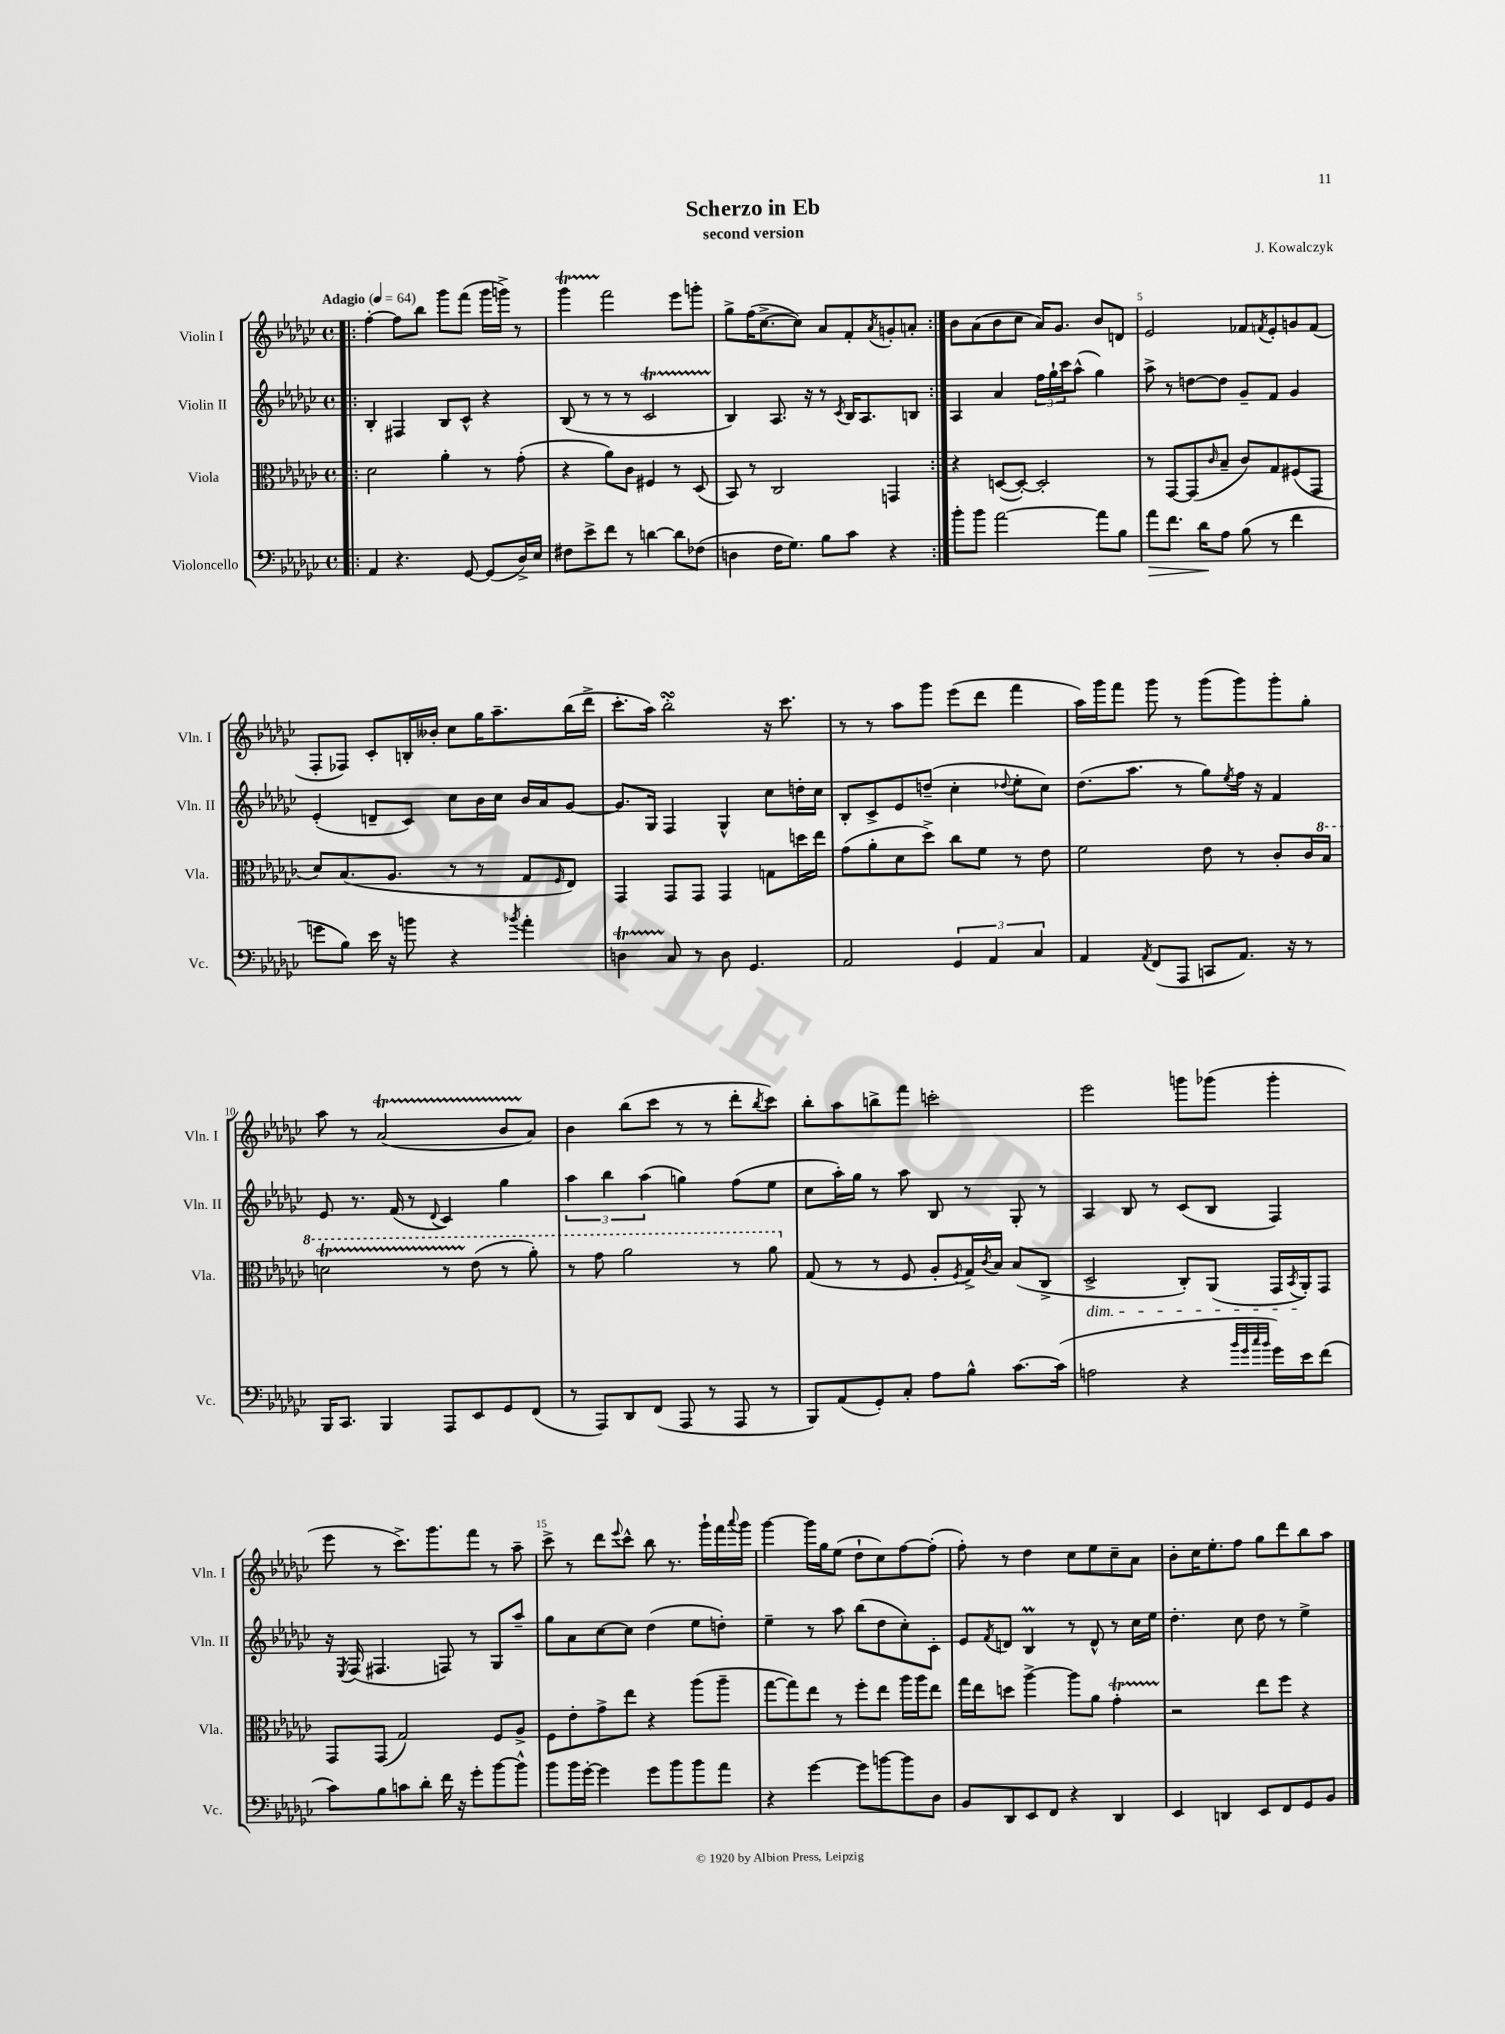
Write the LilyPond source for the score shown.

\header { title = "Scherzo in Eb" composer = "J. Kowalczyk" subtitle = "second version" }
<<
\new StaffGroup <<
\new Staff = "s0" \with { instrumentName = "Violin I" shortInstrumentName = "Vln. I" } {
    \clef treble \key ges \major \defaultTimeSignature \time 4/4 \tempo "Adagio" 4 = 64
    \repeat volta 2 { \bar ".|:" f''4~-. f''8 bes''8 ges'''8 f'''8( ges'''16 g'''16->) r8 |
    ges'''4\startTrillSpan f'''2\stopTrillSpan ees'''8 g'''8-. |
    ges''8-> f''16( ces''8.~-> ces''8) aes'8 f'8-. \acciaccatura { aes'8 } g'8-. a'8-. | }
    bes'8 aes'8( bes'8 ces''8 aes'16) ges'8. bes'8 d'8 |
    ees'2 fes'8 \acciaccatura { f'8 } ees'8-. g'8 f'8( |
    f8-. fes8) ces'8-. b16-. beses'16-. ces''8 ges''16 aes''8.-- bes''16( des'''16-> |
    ces'''8.-. aes''16) bes''2-.\turn r16 ces'''8. |
    r8 r8 aes''8 ges'''8 ees'''8( des'''8 f'''4 |
    aes''16) ges'''16 f'''8 ges'''8 r8 ges'''8( ges'''8) ges'''8-. ges''8-. |
    aes''8 r8 aes'2\startTrillSpan( bes'8 aes'8\stopTrillSpan) |
    bes'4 bes''8( ces'''8 r8 r8 des'''8-. \acciaccatura { bes''8 } ces'''8) |
    bes''8-. aes''8 b''8-> f'''8 c'''2-. |
    ees'''2 g'''8 ges'''8( ges'''4-. |
    ees'''8 r8 ces'''8.->) ges'''8. f'''8 r8 aes''8-- |
    ces'''8-> r8 des'''8 \appoggiatura { ees'''8 } ces'''8-^ bes''8 r8. ges'''16-! f'''16 \appoggiatura { aes'''8 } ges'''16 |
    ges'''4~ ges'''16 ges''16 ees''8( des''8-! ces''8) f''8~ f''8-.( |
    f''8-.) r8 des''4 ces''8 ees''8 ces''8-- aes'8 |
    bes'8-. ces''16 ees''8.-. f''8 ges''8 des'''8 bes''8 aes''8 \bar "|." |
}
\new Staff = "s1" \with { instrumentName = "Violin II" shortInstrumentName = "Vln. II" } {
    \clef treble \key ges \major \defaultTimeSignature \time 4/4
    \repeat volta 2 { \bar ".|:" bes4-. fis4 bes8 ces'8-^ r4 |
    bes8( r8 r8 r8 ces'2\startTrillSpan |
    bes4\stopTrillSpan) aes8. r16 r8 \acciaccatura { ces'8 } bes16 aes8. b8 | }
    aes4 aes'4 \tuplet 3/2 { f''16 ges''16-! ces'''16 } aes''8-^( ges''4) |
    aes''8-> r8 d''8~ d''8 ges'8-- f'8 ges'4 |
    ees'4-.( d'8-- ces'8) ces''8 bes'16 ces''16 bes'16 aes'16 ges'8~ |
    ges'8. ges16 f4 ges4-^ ces''8 d''16-. ces''16 |
    bes8-. ces'8-> ees'8 d''8--( ces''4-. \appoggiatura { des''8 } ees''8-. ces''8) |
    des''8.( aes''8. r8 ges''8) \acciaccatura { ees''8 } f''16 r16 f'4 |
    ees'8 r8. f'16( r8 \appoggiatura { des'8 } ces'4) ges''4 |
    \tuplet 3/2 { aes''4 bes''4 aes''4( } g''4) f''8( ees''8 |
    ces''8 aes''16-.) ges''16 r8 aes''8 bes8 r8 ges8-. r8 |
    aes4 bes8 r8 ces'8( bes8 f4) |
    r16 \acciaccatura { ees8 } f16( fis4. f8) r8 ges8 aes''8-- |
    ges''8 aes'8 ces''8~ ces''8 des''4( ees''8 d''8-.) |
    ees''4-- r8 aes''8 bes''8( des''8 ces''8-.) ces'8-. |
    ees'8 \acciaccatura { f'8 } d'8 bes4\prall r8 d'8-^ r8 ces''16 ees''16 |
    des''4.-. ces''8 des''8 r8 ees''4-> \bar "|." |
}
\new Staff = "s2" \with { instrumentName = "Viola" shortInstrumentName = "Vla." } {
    \clef alto \key ges \major \defaultTimeSignature \time 4/4
    \repeat volta 2 { \bar ".|:" des'2 aes'4-. r8 ges'8-.( |
    r4 aes'8) ces'8 fis4 r8 des8( |
    bes,8) r8 ces2 g,4 | }
    r4 d8~( d8~-.) d2-. |
    r8 ges,8~ ges,8( \grace { ces'16 } bes8-- ces'8) ges8 fis8( ges,8 |
    des'8) bes8.( aes8. r8 r8 ges8 \grace { f16 } ees8) |
    ges,4 ges,8 ges,8 ges,4 g8 d''16 ees''16 |
    ges'8( aes'8-. des'8 des''8->) ces''8 f'8 r8 ees'8 |
    f'2 ees'8 r8 ces'8-. ces'16 \ottava #1 bes'16 |
    d''2\startTrillSpan r8 ees''8\stopTrillSpan( r8 aes''8-.) |
    r8 ges''8 aes''2 r8 aes''8 \ottava #0 |
    ges8( r8 r8 f8 aes8-. \acciaccatura { f8 } ges16->) \acciaccatura { ces'8 } bes16 bes8( ces8-> |
    des2->\dim ces8-.) aes,8( ges,16 \acciaccatura { bes,8 } aes,16-.\!) ges,8 |
    ges,8 ges,8( ges2) f8 aes8-> |
    f8 ees'8-. ges'8-> ees''8 r4 aes''8( aes''8-- |
    ges''8~ ges''8) ees''8 r8 f''8-. ees''8 aes''16 aes''16 ees''8 |
    ges''16 ees''16 d''8 aes''4~-> aes''8 aes'8 ges'4-.\startTrillSpan |
    r2\stopTrillSpan ees''8 f''8 r4 \bar "|." |
}
\new Staff = "s3" \with { instrumentName = "Violoncello" shortInstrumentName = "Vc." } {
    \clef bass \key ges \major \defaultTimeSignature \time 4/4
    \repeat volta 2 { \bar ".|:" aes,4 r4. ges,8~ ges,8( des16->) ees16 |
    fis8 ees'8-> f'8 r8 d'4~ d'8 fes8( |
    d4 f16 ges8.) bes8 ces'8 r4 | }
    bes'8-. bes'8 aes'2~ aes'8 bes8 |
    aes'8\> f'8. des'16\! aes8 bes8( r8 f'4 |
    g'8 bes8) ees'16 r16 b'8 r4 \acciaccatura { bes'8 } aes'4-. |
    d4\startTrillSpan ces8\stopTrillSpan r8 d8 ges,4. |
    aes,2 \tuplet 3/2 { ges,4 aes,4 ces4 } |
    aes,4 \acciaccatura { aes,8 } f,8( aes,,8 c,8 aes,8.) r16 r8 |
    bes,,16 ces,8. bes,,4 aes,,8 ees,8 ges,8 f,8( |
    r8 aes,,8) des,8 f,8( aes,,8 r8 aes,,8 r8 |
    bes,,8) aes,8( ges,8-.) ces8-. aes8 bes8-^ ces'8.~ ces'16( |
    a2 r4 \grace { bes'32 ges'32 ces''32 bes'32 } ges'16) ees'16 f'8( |
    ces'8) bes8 c'8 des'8-. f'16 r16 ges'8-. bes'8~ bes'8-^ |
    bes'8 bes'16 ges'16~-. ges'4 ges'8 bes'8 bes'8 aes'8 |
    r4 ges'4~ ges'8 b'8~ b'8 des8 |
    bes,8 des,8 ees,8 f,8 r4 des,4 |
    ees,4 d,4 ees,8 f,8 ges,8 bes,8 \bar "|." |
}
>>
>>
\layout { \context { \Score \override BarNumber.break-visibility = ##(#f #t #t) barNumberVisibility = #(every-nth-bar-number-visible 5) } }
